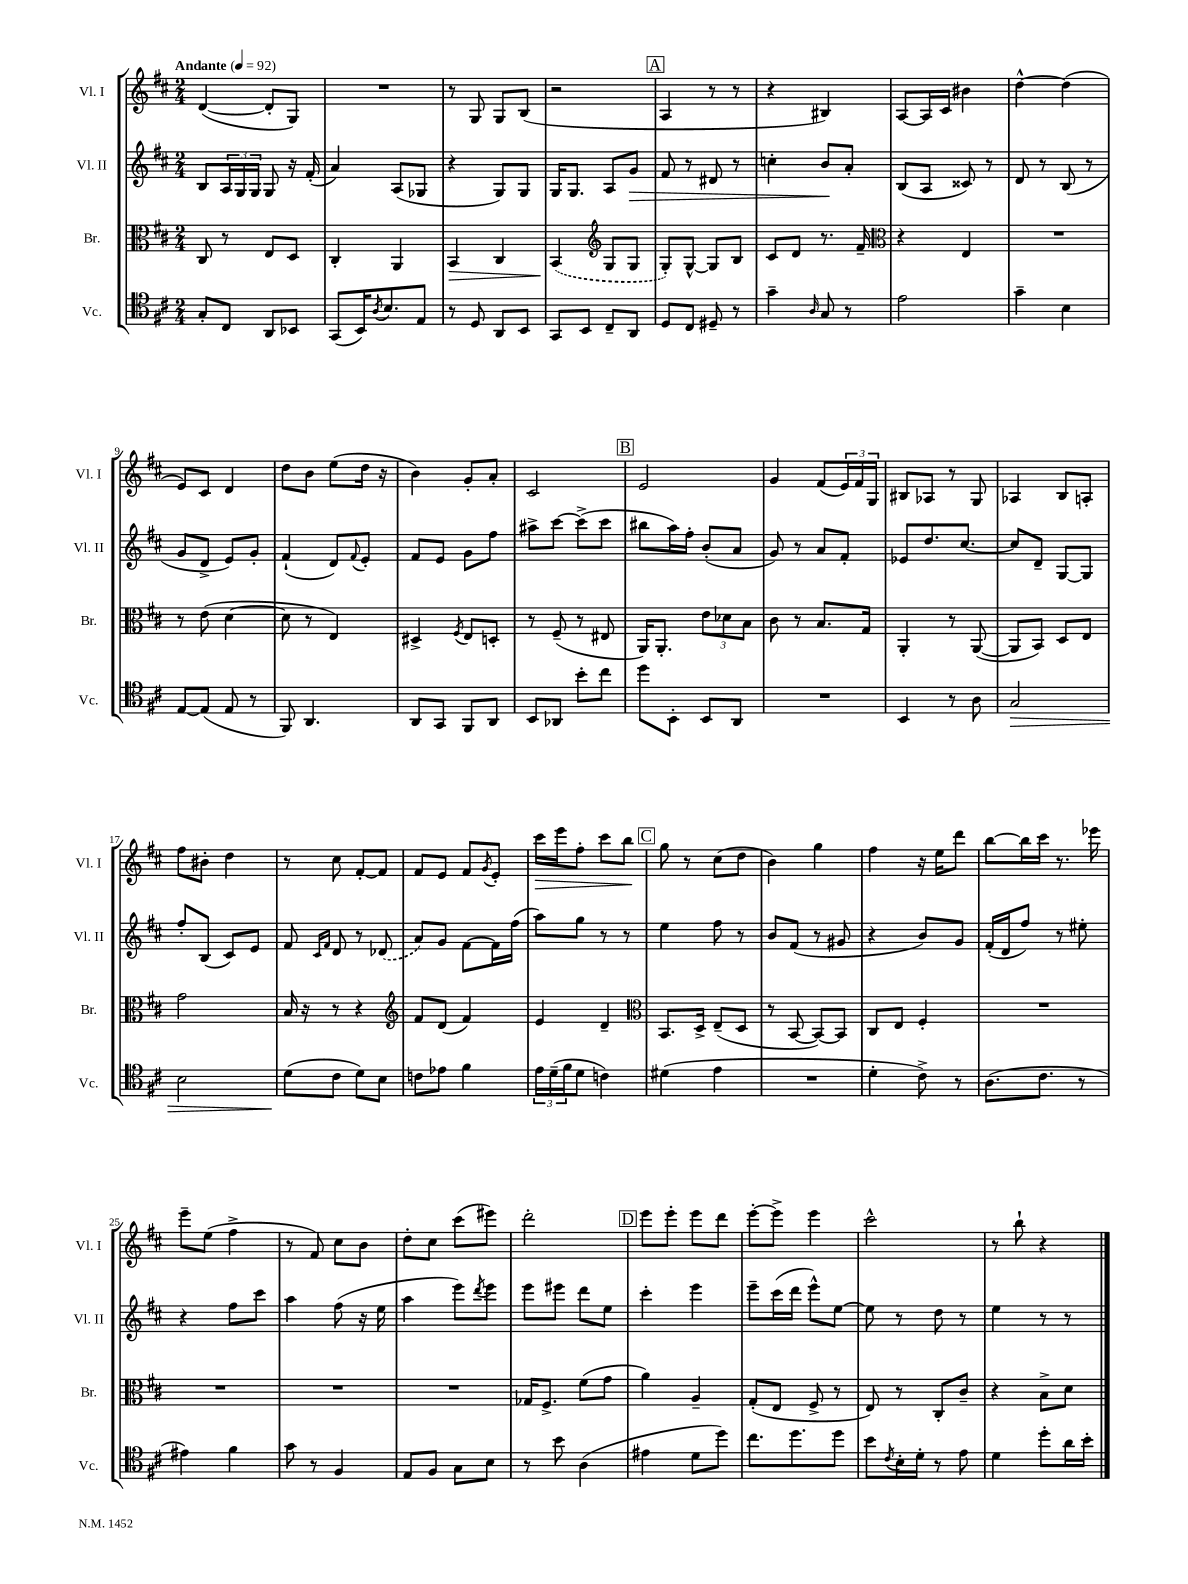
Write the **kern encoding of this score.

**kern	**kern	**kern	**kern
*staff4	*staff3	*staff2	*staff1
*clefC4	*clefC3	*clefG2	*clefG2
*k[f#c#]	*k[f#c#]	*k[f#c#]	*k[f#c#]
*M2/4	*M2/4	*M2/4	*M2/4
*MM92	*MM92	*MM92	*MM92
8G'	8C#	8B	([4d
8C#	8r	24A	.
.	.	24G	.
.	.	24G	.
8AA	8E	8G	8d']
8BB-	8D	16r	8G)
.	.	(16f#'	.
=	=	=	=
(8GG	4C#'	4a)	2r
16BB)	.	.	.
8qA	.	.	.
8.B	.	.	.
.	4AA	(8A	.
8E	.	8G-	.
=	=	=	=
8r	4BB	4r	8r
8D	.	.	8G
8AA	4C#	8G)	8G
8BB	.	8G	(8B
=	=	=	=
8GG	(4BB	16G	2r
.	.	8.G	.
8BB	.	.	.
*	*clefG2	*	*
8C#~	8G	8A	.
8AA	8G	8g	.
=	=	=	=
8D	8G')	8f#	4A
8C#	[8G^^	8r	.
8D#~	8G]	8d#	8r
8r	8B	8r	8r
=	=	=	=
4g~	8c#	4cc'	4r
.	8d	.	.
16qqA	.	.	.
8G	8.r	8b	4B#)
8r	.	8a'	.
.	16f#~	.	.
=	=	=	=
*	*clefC3	*	*
2e	4r	(8B	[8A
.	.	8A	16A]
.	.	.	16c#
.	4E	8c##)	4b#
.	.	8r	.
=	=	=	=
4g~	2r	8d	[4dd^^
.	.	8r	.
4B	.	(8B	(4dd]
.	.	8r	.
=	=	=	=
[8E	8r	8g	8e)
(8E]	(8e	8d^	8c#
8E	[4d	8e)	4d
8r	.	8g'	.
=	=	=	=
8FF#)	8d]	(4f#`	8dd
4.AA	8r	.	8b
.	4E)	8d)	(8ee
.	.	8qqf#	.
.	.	8e'	16dd
.	.	.	16r
=	=	=	=
8AA	4D#^	8f#	4b)
8GG	.	8e	.
.	8qF#	.	.
8FF#	8E	8g	8g'
8AA	8D'	8ff#	8a'
=	=	=	=
8BB	8r	8aa#^	2c#
8AA-	(8F#~	[8ccc#	.
8b'	8r	(8ccc#^]	.
8cc#	8E#	8ccc#	.
=	=	=	=
8dd	16AA)	8bb#	2e
.	8.AA'	.	.
8BB'	.	16aa)	.
.	.	16ff#'	.
8BB	12e	(8b'	.
.	12d-	.	.
8AA	.	8a	.
.	12B	.	.
=	=	=	=
2r	8c#	8g)	4g
.	8r	8r	.
.	8.B	8a	(8f#
.	.	8f#'	24e)
.	.	.	24f#
.	16G	.	.
.	.	.	24G
=	=	=	=
4BB	4AA'	8e-	8B#
.	.	8.dd	8A-
8r	8r	.	8r
.	.	[8.cc#	.
8A	([8AA	.	8G
=	=	=	=
2G	8AA]	8cc#]	4A-
.	8BB)	8d~	.
.	8D	[8G	8B
.	8E	8G]	8A'
=	=	=	=
2B	2g	8ff#'	8ff#
.	.	(8B	8b#'
.	.	8c#)	4dd
.	.	8e	.
=	=	=	=
(8d	16B	8f#	8r
.	16r	.	.
.	.	16qqc#	.
.	.	16qqf#	.
8c#	8r	8d	8cc#
8d)	4r	8r	[8f#'
8B	.	(8d-	8f#]
=	=	=	=
*	*clefG2	*	*
8c	8f#	8a)	8f#
8e-	(8d	8g	8e
4f#	4f#)	[8f#	8f#
.	.	.	8qg
.	.	16f#]	8e'
.	.	(16ff#	.
=	=	=	=
24e	4e	8aa)	16ccc#
(24d~	.	.	.
.	.	.	16eee
24f#	.	.	.
8d	.	8gg	8ff#'
4c)	4d~	8r	8ccc#
.	.	8r	8bb
=	=	=	=
*	*clefC3	*	*
(4d#	8.BB	4ee	8gg
.	.	.	8r
.	16D^	.	.
4e	(8E~	8ff#	(8cc#
.	8D	8r	8dd
=	=	=	=
2r	8r	8b	4b)
.	[8BB	(8f#	.
.	8BB_)	8r	4gg
.	8BB]	8g#	.
=	=	=	=
4d'	8C#	4r	4ff#
.	8E	.	.
8c#^)	4F#'	8b)	16r
.	.	.	16ee
8r	.	8g	8ddd
=	=	=	=
(8.A	2r	(16f#'	[8bb
.	.	16d	.
.	.	8ff#)	16bb]
8.c#	.	.	16ccc#
.	.	8r	8.r
8r	.	8ee#'	.
.	.	.	16eee-
=	=	=	=
4e#)	2r	4r	8eee~
.	.	.	(8ee
4f#	.	8ff#	4ff#^
.	.	8ccc#	.
=	=	=	=
8g	2r	4aa	8r
8r	.	.	8f#)
4F#	.	(8ff#	8cc#
.	.	16r	8b
.	.	16ee	.
=	=	=	=
8E	2r	4aa	8dd'
8F#	.	.	8cc#
8G	.	8eee)	(8ccc#
.	.	8qddd	.
8B	.	8eee	8eee#)
=	=	=	=
8r	16G-	8eee	2ddd'
.	8.F#^	.	.
8b	.	8eee#	.
(4A	(8f#	8ddd	.
.	8g	8ee	.
=	=	=	=
4e#	4a)	4ccc#'	8eee
.	.	.	8eee'
8d	4A~	4eee	8eee
8dd)	.	.	8ddd
=	=	=	=
8.cc#	(8G'	8eee~	[8eee'
.	8E	(16ccc#	8eee^]
8.dd	.	16ddd	.
.	8F#^	8eee^^)	4eee
8dd	8r	[8ee	.
=	=	=	=
8b	8E)	8ee]	2ccc#^^
8qc#	.	.	.
16B'	8r	8r	.
16d'	.	.	.
8r	8C#'	8dd	.
8e	8c#~	8r	.
=	=	=	=
4d	4r	4ee	8r
.	.	.	8bb`
8dd'	8B^	8r	4r
16a	8d	8r	.
16b'	.	.	.
==	==	==	==
*-	*-	*-	*-
